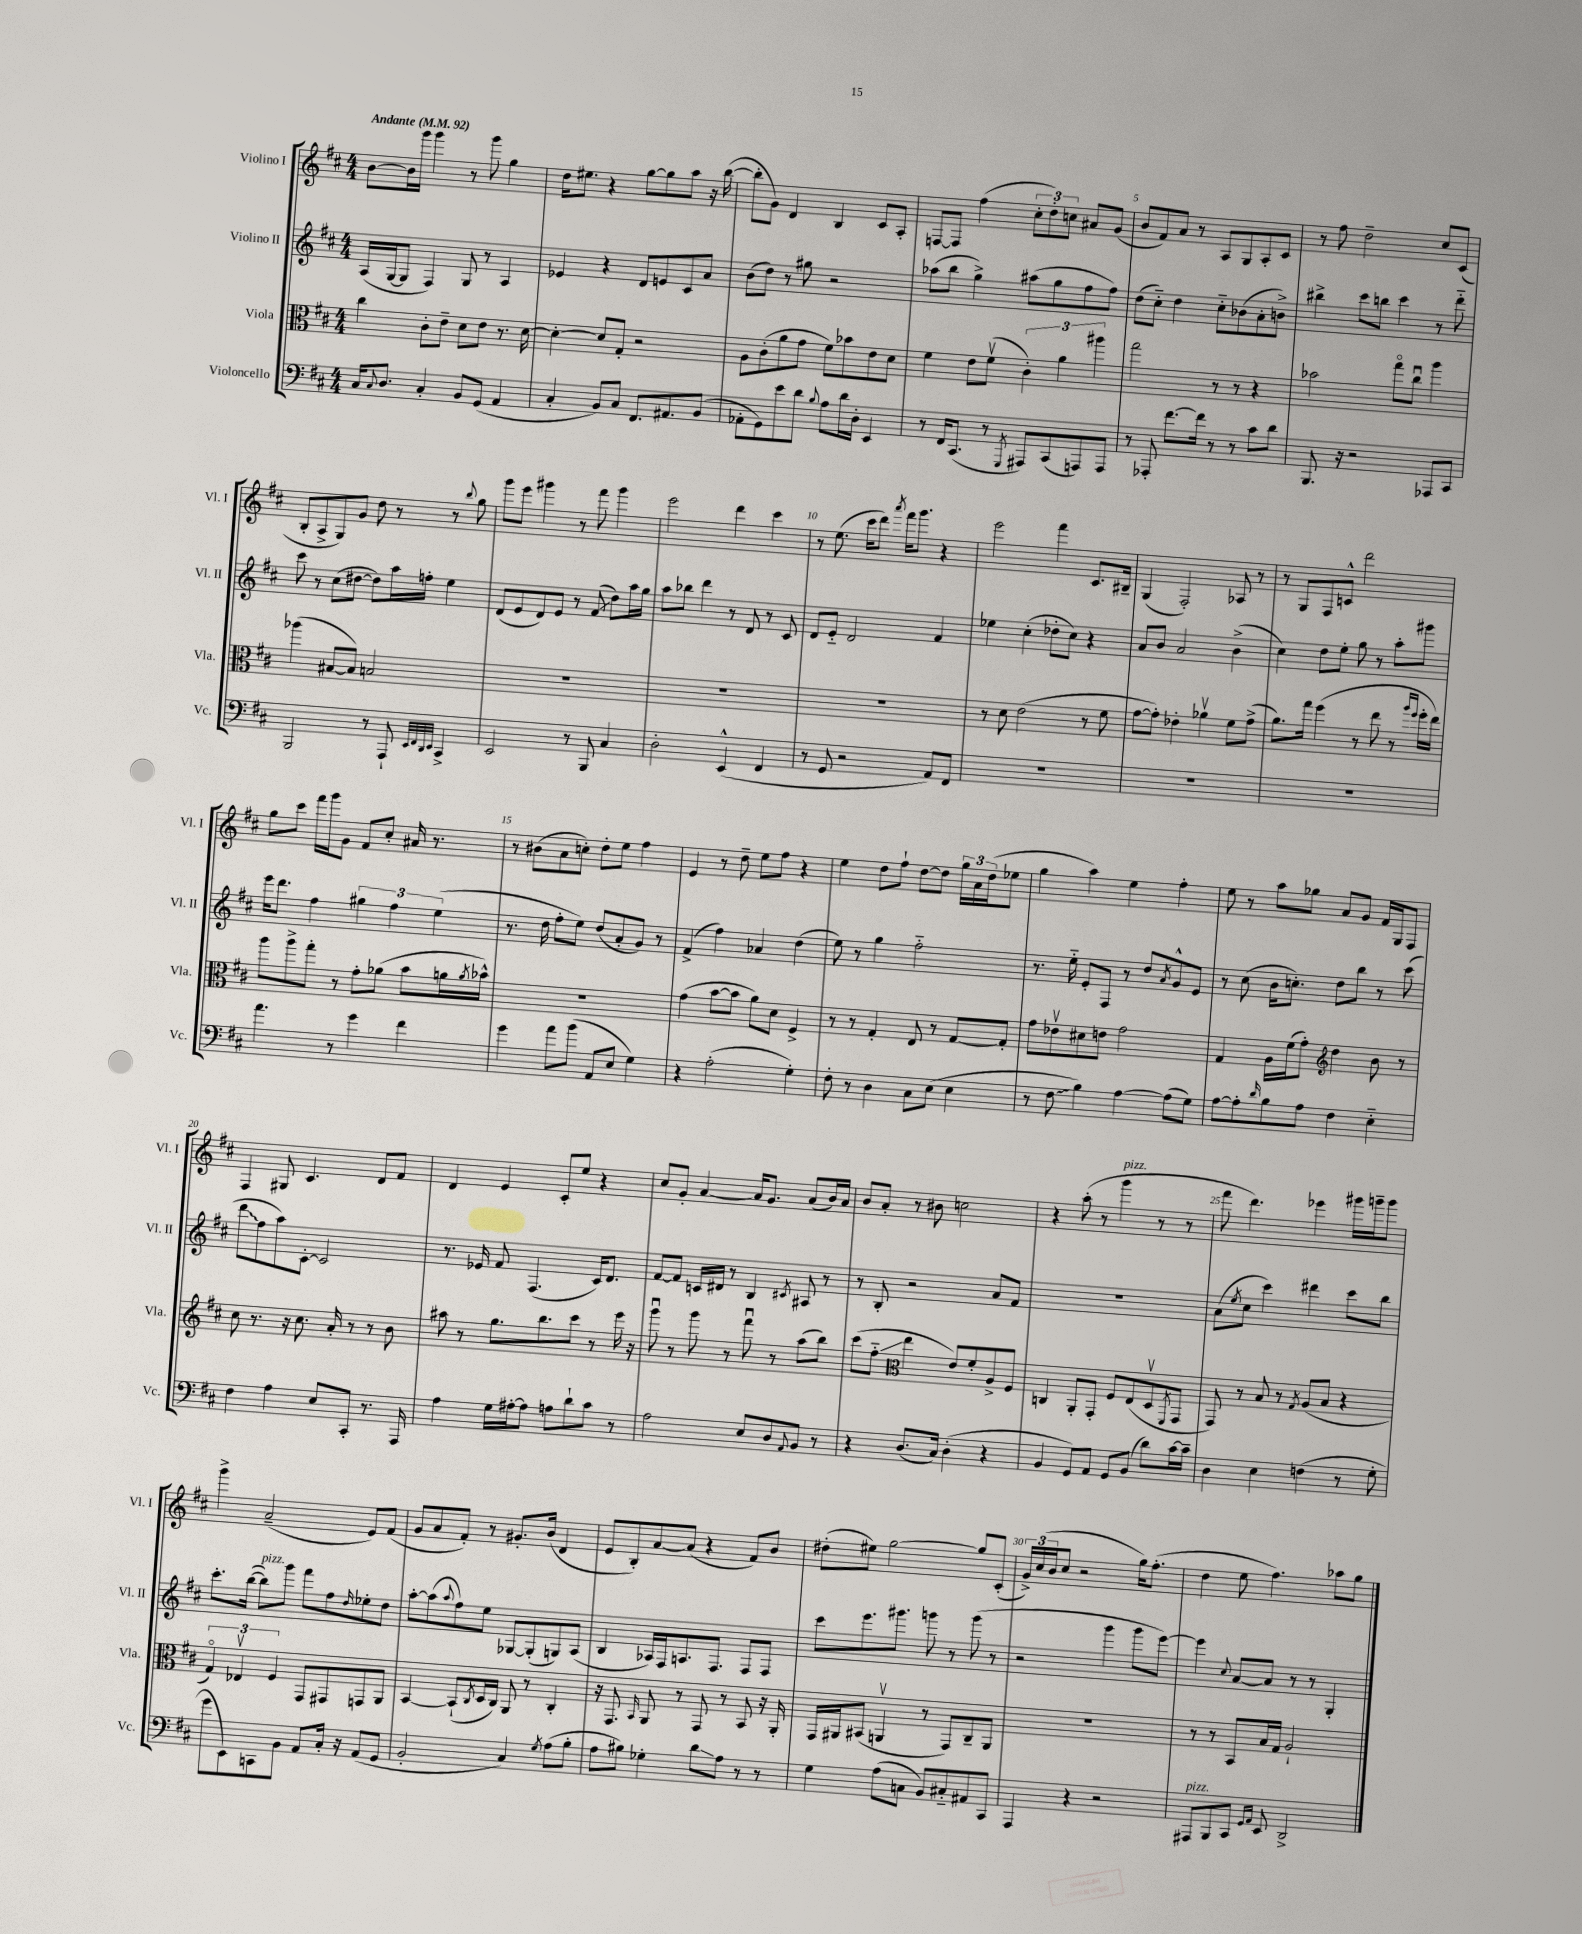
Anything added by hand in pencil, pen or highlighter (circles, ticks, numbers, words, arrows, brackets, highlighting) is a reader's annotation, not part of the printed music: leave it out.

**kern	**kern	**kern	**kern
*staff4	*staff3	*staff2	*staff1
*clefF4	*clefC3	*clefG2	*clefG2
*k[f#c#]	*k[f#c#]	*k[f#c#]	*k[f#c#]
*M4/4	*M4/4	*M4/4	*M4/4
*MM92	*MM92	*MM92	*MM92
16C#	4cc#	(16A	[8b
8qqC#	.	.	.
8.D	.	[16G	.
.	.	8G]	16b]
.	.	.	16ggg
4C#'	8c#'	4F#)	4ggg
.	8e~	.	.
8BB	8d	8G	8r
(8GG	8e	8r	8ggg
4AA	8.r	4A	4gg
.	[16d	.	.
=	=	=	=
4C#'	4d'_	4e-	16dd
.	.	.	8.ee#
8BB)	8d]	4r	4r
8C#	8G'	.	.
8.FF#	2r	8d	[8gg
.	.	8e	8gg]
8.AA#	.	.	.
.	.	8c#	8aa
(8BB	.	8a	16r
.	.	.	([16bb
=	=	=	=
8AA-'	8A	(8b	8bb']
8GG)	(8c#'	8dd)	8g)
8e	8a	8r	4d
8d	8g	8gg#	.
8qqB	.	.	.
8A	8f#)	2r	4B
16d	8b-	.	.
16D'	.	.	.
4EE	8e	.	8c#
.	8d	.	8A'
=	=	=	=
8r	4f#	(8aa-	[8F
16FF#	.	8bb	8F]
(8.CC#	.	.	.
.	8e	4gg^)	(4ff#
8r	(8f#v	.	.
8qGGG	.	.	.
8AAA#)	6c#')	(8aa#	12cc#'
.	.	.	12dd')
(8CC#	.	8gg	.
.	6a	.	12cc
8AAA)	.	8ff#	8a#
.	6aa#	.	.
8AAA	.	8ff#)	(8g
=	=	=	=
8r	2gg	(8dd	8b
8AAA-'	.	8cc#'~)	8f#)
[8.f#	.	4dd	8a
.	.	.	8r
16f#]	.	.	.
8r	8r	8cc#'~	8A
8r	8r	(8b-	8G
8c#	4r	8a'	8A'
8d	.	8b^)	8c#
=	=	=	=
8.BBB	2b-	4bb#^	8r
.	.	.	8ff#
16r	.	.	.
2r	.	8ccc#	2dd~
.	.	8bb	.
.	8ggo	4ccc#	.
.	8cc#u	.	.
8AAA-	4aa	8r	8cc#
8CC#	.	8ddd'~	(8c#
=	=	=	=
2BBB	(4aa-	8ccc#	8B'
.	.	8r	8A^
.	[8B#	(8cc#	8G)
.	8B#])	[8dd#	8g
8r	2B	8dd#])	8dd
8AAA`	.	16aa	8r
.	.	16ff'	.
32qqEE	.	.	.
32qqFF#	.	.	.
32qqDD	.	.	.
32qqEE	.	.	.
4CC#^	.	4ee	8r
.	.	.	8qqbb
.	.	.	8gg
=	=	=	=
2EE	1r	(8d	8ggg
.	.	8e	8eee
.	.	8d)	4ggg#
.	.	8e	.
8r	.	8r	8r
8BBB	.	(8f#	8fff#
4C#	.	8dd)	4ggg#
.	.	16aa	.
.	.	16gg	.
=	=	=	=
2D'	1r	8aa	2eee
.	.	8bb-	.
.	.	4ddd	.
(4EE^^	.	8r	4ddd
.	.	8d	.
4FF#	.	8r	4ccc#
.	.	8c#	.
=	=	=	=
8r	1r	8d	8r
8GG	.	8e'~	(8.ee
2r	.	2d	.
.	.	.	16ccc#
.	.	.	8ddd)
.	.	.	8qaaa
.	.	.	16fff#
.	.	.	8.ggg
8AA)	.	4f#	4r
8FF#	.	.	.
=	=	=	=
1r	8r	4ee-	2eee
.	8d	.	.
.	(2e	(4cc#'	.
.	.	8dd-'	4fff#
.	.	8cc#)	.
.	8r	4r	8.c#
.	8f#	.	.
.	.	.	16B#~
=	=	=	=
1r	[8g	8a	(4G
.	8g'])	8b	.
.	4e-'	2a	2F#')
.	4a-v	.	.
.	8f#	(4b^	8A-
.	(8g^	.	8r
=	=	=	=
1r	8.a)	4cc#)	8r
.	.	.	8G
.	16gg	.	.
.	(4ff#	8dd	8F#
.	.	8ee'	8c^^
.	8r	8gg	2ddd
.	8ee	8r	.
.	8r	8aa'	.
.	16qqaa	.	.
.	16qqff#	.	.
.	16ff#'	8ggg#	.
.	16ee)	.	.
=	=	=	=
4.a	8aa	16eee	8gg
.	.	8.ddd	.
.	8aa^	.	8ccc#
.	8gg'	4ff#	16fff#
.	.	.	16ggg
8r	8r	.	8g
4g	8g'	6gg#	8f#
.	(8a-	.	8cc#'
.	.	6ff#	.
4f#	8b	.	16a#
.	.	.	8.r
.	.	(6ee	.
.	16a	.	.
.	8qa	.	.
.	16b-^^)	.	.
=	=	=	=
4g	1r	8.r	8r
.	.	.	(8b#
.	.	16dd	.
8a	.	8ff#'	8a
(8b	.	8ee)	8cc')
8AA	.	(8dd	8dd'
8E	.	8a'	8ee
4G)	.	8g)	4ff#
.	.	8r	.
=	=	=	=
4r	(4g	(4f#^	4e
(2A'	[8b	4ff#)	8r
.	8b]	.	8dd~
.	8a)	4a-	8ee
.	8d	.	8ff#
4G')	4F#^	(4dd	4r
=	=	=	=
8F#'	8r	8ee)	4ee
8r	8r	8r	.
4D	4G'	4gg	8dd
.	.	.	8ff#`
8C#	8E	2ff#'~	[8dd
(8E	8r	.	8dd]
4E	[8G	.	24gg
.	.	.	24a
.	.	.	(24dd
.	8G']	.	8ee-
=	=	=	=
8r	8g	8.r	4gg
8F#	8e-v	.	.
.	.	16ee'~	.
4B)	8d#	8e'	4aa)
.	8e	8F#	.
[4A	2g	8r	4ee
.	.	8dd	.
.	.	8qa	.
(8A]	.	8g^^	4ff#'
8G)	.	8e	.
=	=	=	=
[8A	4G	8r	8ee
8A']	.	(8cc#	8r
16qqd	.	.	.
8B	16A	16b	8aa
.	(16f#	8.cc')	.
8A	8g')	.	8gg-
*	*clefG2	*	*
4F#	4dd	8dd	8a
.	.	8bb	8g
4E'~	8b	8r	16f#
.	.	.	16G
.	8r	(8ccc#	8F#
=	=	=	=
4F#	8cc#	8ddd	4F#
.	8.r	8ff#	.
4A	.	8aa)	8G#
.	16r	.	.
.	8.cc#	[8c#'	4.c#
8E	.	2c#]	.
.	16a'	.	.
8CC#'	8r	.	.
8.r	8r	.	8d
.	8b	.	8f#
16AAA	.	.	.
=	=	=	=
4A	8aa#	8.r	4d
.	8r	.	.
.	.	16e-	.
16G	8.gg	8f#	4e
[16A#'	.	.	.
8A#]	.	(4.F#	.
.	8.bb	.	.
8A	.	.	8c#'
8d`	8ccc#	.	8ee
8c#	8r	16c#)	4r
.	.	8.d	.
8r	16eee	.	.
.	16r	.	.
=	=	=	=
2A	8gggu	[8f#	8cc#
.	8r	8f#]	8g'
.	8ggg	16c	[4a
.	.	16d#	.
.	8r	8r	.
8E	8fff#u	4B	16a]
.	.	.	8.g
8D	8r	.	.
8qqAA	.	8qc#	.
8BB	(8aa	8A#	(8a
8r	8bb)	8r	16b)
.	.	.	16a
=	=	=	=
4r	(8ccc#	8r	8b
.	8ff#'~	8B'	8a'
*	*clefC3	*	*
(8.D	4ee	2r	8r
.	.	.	8b#
16C#)	.	.	.
(4D'	8e)	.	2cc
.	8f#'	.	.
4r	8A^	8a	.
.	8F#	8f#	.
=	=	=	=
4BB	4C	1r	4r
8GG)	8AA'	.	(8aa'
8AA	8GG'	.	8r
8GG	8F#	.	4ggg
(8BB	(8E	.	.
8d)	8Dv	.	8r
.	8qFF#	.	.
[16c#	8GG	.	8r
16c#~]	.	.	.
=	=	=	=
4D	8GG)	(8a	8fff#
.	.	8qee	.
.	8r	8cc#	4.ddd)
4E	8B	4ccc#)	.
.	8r	.	.
.	8qG	.	.
(4F	(8A	4ddd#	4eee-
.	8B	.	.
8r	4r	8ccc#	16ggg#
.	.	.	16ggg~
8G'	.	8bb	8ggg
=	=	=	=
8g	6Go)	8.ccc#'	4ggg^
8EE)	.	.	.
.	6E-v	.	.
.	.	([16bb	.
8CC	.	8bb])	(2a~
.	6F#	.	.
8BB	.	8ggg	.
8AA	8GG	8fff#	.
16C#'	8GG#	8ff#	.
16r	.	.	.
.	.	16qqdd	.
(8AA	8GG	8ee-'	8e)
8GG	8AA	8dd	(8f#
=	=	=	=
2BB'	[4BB	[8aa'	8g
.	.	(8aa]	8a
.	.	8qqaa	.
.	(8BB`]	8ff#)	8f#')
.	8qC#	.	.
.	16D	8ee	8r
.	16C#)	.	.
4C#)	8AA	[8G-	8.g#'
.	8r	(8G-']	.
.	.	.	(16b
8qG	.	.	.
(8A	4C#'	8G)	4d
8B'	.	(8A	.
=	=	=	=
8A	16r	4B	8e
.	8.GG	.	.
8B#)	.	.	8B')
.	16qqBB	.	.
4G-'	8AA	16A-)	[8a
.	.	16F#	.
.	8r	8.A	(8a]
8d	8GG	.	4r
.	.	8.F#	.
8A	8r	.	.
8r	8BB	8F#	8f#)
8r	16r	8F#	8b
.	16AA'	.	.
=	=	=	=
4G	16GG	8ccc#	(8dd#'
.	16AA#	.	.
.	(8BB#	8.eee	8ee#)
(8A	4AAv	.	[2gg
.	.	8.ggg#	.
8C	.	.	.
8BB)	8r	8ggg	.
8C#'~	8GG)	8r	.
8AA#	8C#~	(8ggg	8gg]
8CC#	8AA	8r	(8c#'
=	=	=	=
4AAA	1r	2r	24g^)
.	.	.	(24cc#
.	.	.	24b
.	.	.	8cc#
4r	.	.	2r
2r	.	4ggg	.
.	.	8ggg	16gg)
.	.	.	(8.ff#'
.	.	[8eee)	.
=	=	=	=
8AAA#	8r	4eee]	4dd
8BBB	8r	.	.
.	.	8qqcc#	.
8CC#	8BB	[8a	8ee
16qqGG	.	.	.
16qqAA	.	.	.
8EE	16B	8a]	4.ff#)
.	16G	.	.
2DD^	2A`	8r	.
.	.	8r	.
.	.	4G'	8aa-
.	.	.	8gg
==	==	==	==
*-	*-	*-	*-
